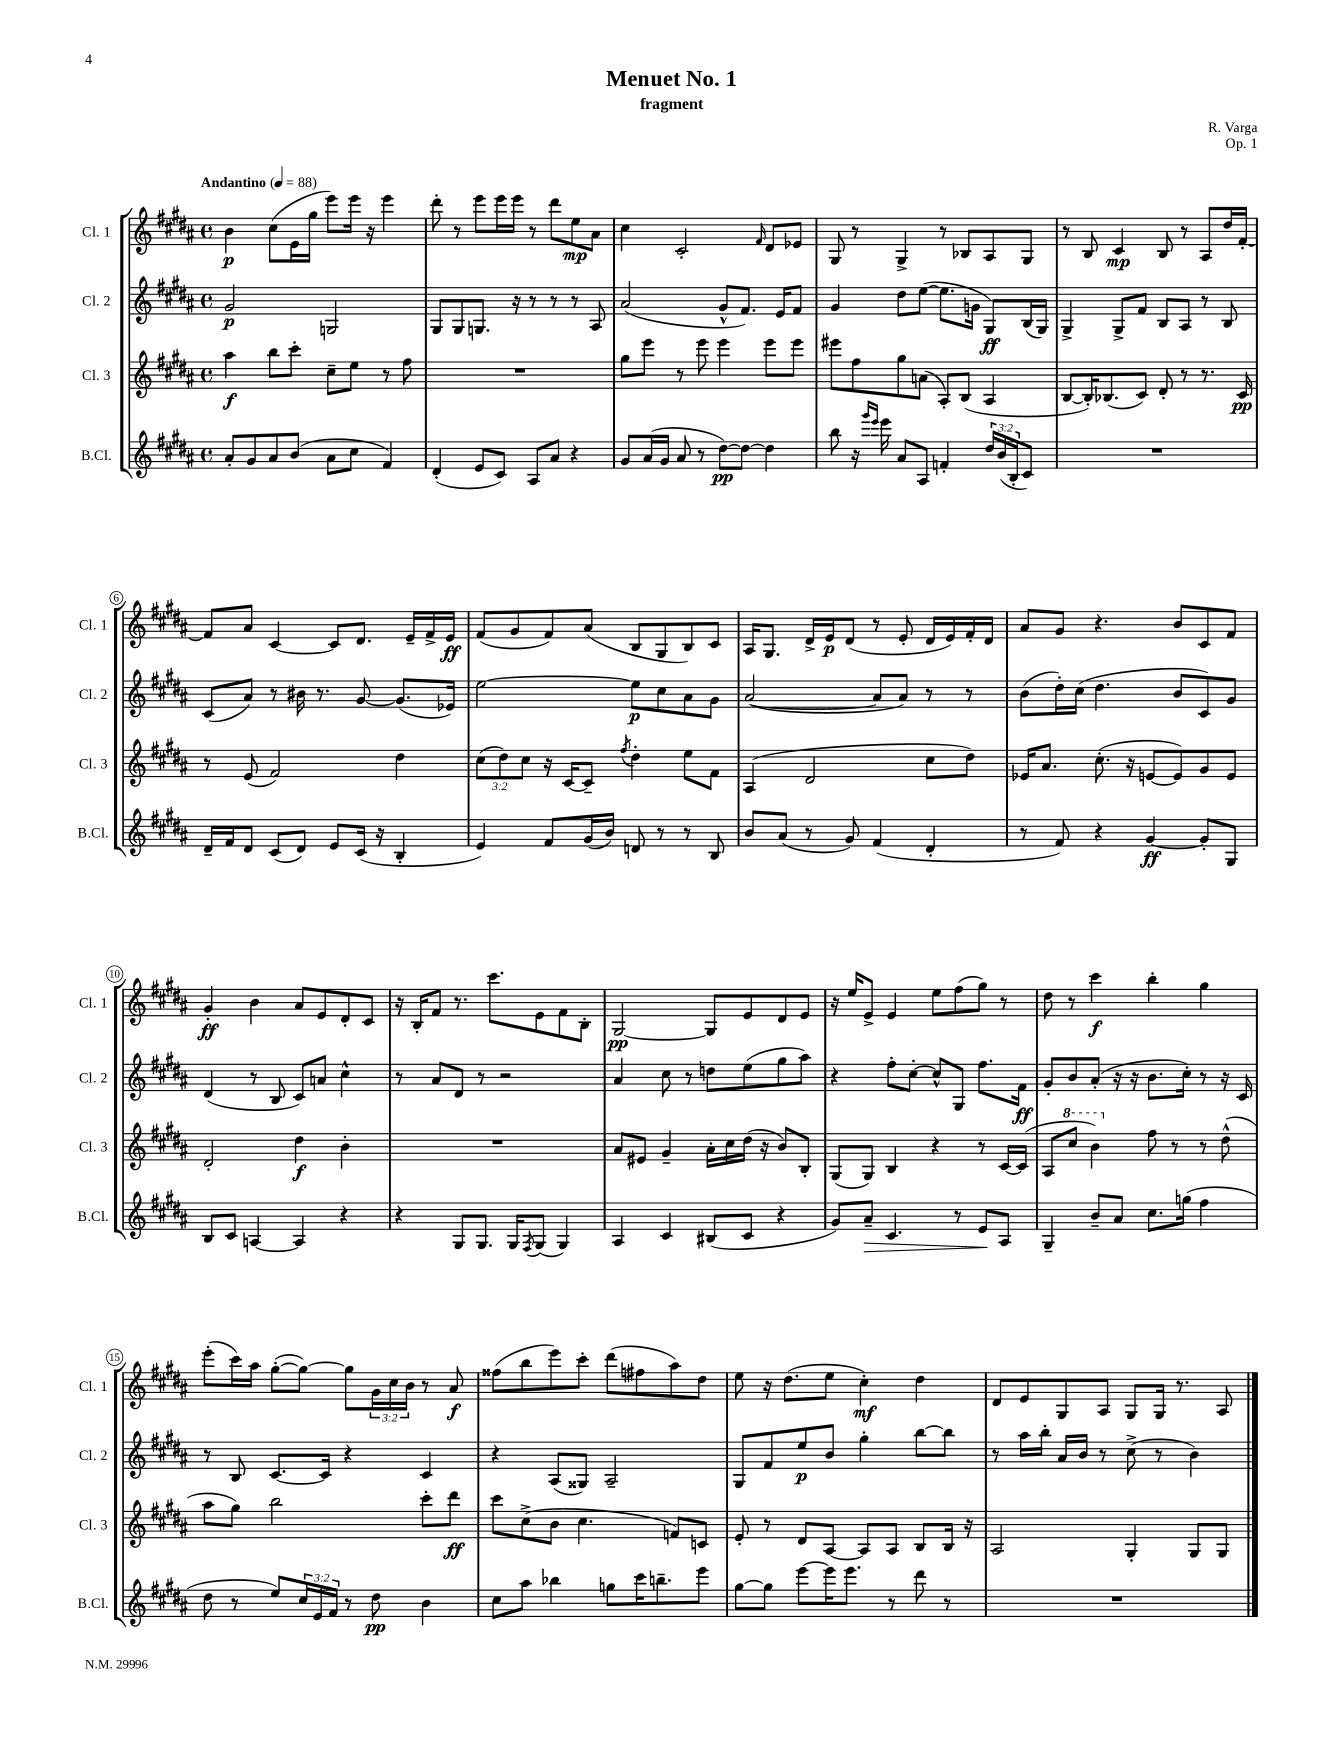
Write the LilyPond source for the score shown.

\header { title = "Menuet No. 1" composer = "R. Varga" subtitle = "fragment" opus = "Op. 1" }
<<
\new StaffGroup <<
\new Staff = "s0" \with { instrumentName = "Cl. 1" shortInstrumentName = "Cl. 1" } {
    \clef treble \key b \major \defaultTimeSignature \time 4/4 \override Staff.TupletNumber.text = #tuplet-number::calc-fraction-text \tempo "Andantino" 4 = 88
    b'4\p cis''8( e'16 gis''16 e'''8) e'''16 r16 e'''4 |
    dis'''8-. r8 e'''8 e'''16 e'''16 r8 dis'''8 e''8\mp ais'8 |
    cis''4 cis'2-. \grace { fis'16 } dis'8 ees'8 |
    gis8 r8 gis4-> r8 bes8 ais8 gis8 |
    r8 b8 cis'4\mp b8 r8 ais8 dis''16 fis'16~-. |
    fis'8 ais'8 cis'4~ cis'8 dis'8. e'16-- fis'16-> e'16\ff |
    fis'8( gis'8 fis'8) ais'8( b8 gis8 b8) cis'8 |
    ais16 gis8. dis'16-> e'16\p dis'8( r8 e'8-. dis'16 e'16) fis'16-. dis'16 |
    ais'8 gis'8 r4. b'8 cis'8 fis'8 |
    gis'4-.\ff b'4 ais'8 e'8 dis'8-. cis'8 |
    r16 b16-. fis'8 r8. cis'''8. e'8 fis'8 b8-. |
    gis2~\pp gis8 e'8 dis'8 e'8 |
    r16 e''16 e'8-> e'4 e''8 fis''8( gis''8) r8 |
    dis''8 r8 cis'''4\f b''4-. gis''4 |
    e'''8-.( cis'''16) ais''16 gis''8~-.( gis''8~) gis''8 \tuplet 3/2 { gis'16 cis''16 b'16 } r8 ais'8\f |
    fisis''8( b''8 e'''8) cis'''8-. dis'''8( fis''8 ais''8) dis''8 |
    e''8 r16 dis''8.( e''8 cis''4-.\mf) dis''4 |
    dis'8 e'8 gis8 ais8 gis8 gis16 r8. ais8 \bar "|." |
}
\new Staff = "s1" \with { instrumentName = "Cl. 2" shortInstrumentName = "Cl. 2" } {
    \clef treble \key b \major \defaultTimeSignature \time 4/4
    gis'2\p g2 |
    gis8 gis8 g8. r16 r8 r8 r8 ais8 |
    ais'2( gis'8-^ fis'8.) e'16 fis'8 |
    gis'4 dis''8 e''8~( e''8. g'16 gis8\ff) b16( gis16) |
    gis4-> gis8-> fis'8 b8 ais8 r8 b8 |
    cis'8( ais'8) r8 bis'16 r8. gis'8~ gis'8.( ees'16) |
    e''2~ e''8\p cis''8 ais'8 gis'8 |
    ais'2~( ais'8 ais'8) r8 r8 |
    b'8( dis''16-.) cis''16( dis''4. b'8 cis'8) gis'8 |
    dis'4( r8 b8 cis'8) a'8 cis''4-^ |
    r8 ais'8 dis'8 r8 r2 |
    ais'4 cis''8 r8 d''8 e''8( gis''8 ais''8) |
    r4 fis''8-. cis''8~-. cis''8-^ gis8 fis''8. fis'16\ff |
    gis'8-. b'8 ais'8-.( r16 r16 b'8. cis''16-.) r8 r16 cis'16 |
    r8 b8 cis'8.~ cis'16 r4 cis'4 |
    r4 ais8( gisis8) ais2-- |
    gis8 fis'8 e''8\p b'8 gis''4-. b''8~ b''8 |
    r8 ais''16 b''16-. ais'16 b'16 r8 cis''8->( r8 b'4) \bar "|." |
}
\new Staff = "s2" \with { instrumentName = "Cl. 3" shortInstrumentName = "Cl. 3" } {
    \clef treble \key b \major \defaultTimeSignature \time 4/4 \override Staff.TupletNumber.text = #tuplet-number::calc-fraction-text
    ais''4\f b''8 cis'''8-. cis''8-- e''8 r8 fis''8 |
    R1 |
    gis''8 e'''8 r8 e'''8 e'''4 e'''8 e'''8 |
    eis'''8 fis''8 gis''8 a'8( ais8-.) b8( ais4 |
    b8~ b16-.) bes8.( cis'8) dis'8-. r8 r8. cis'16\pp |
    r8 e'8( fis'2) dis''4 |
    \tuplet 3/2 { cis''8( dis''8) cis''8 } r16 cis'16~ cis'8-- \acciaccatura { fis''8 } dis''4-. e''8 fis'8 |
    ais4( dis'2 cis''8 dis''8) |
    ees'16 ais'8. cis''8.-.( r16 e'8~ e'8) gis'8 e'8 |
    dis'2-. dis''4\f b'4-. |
    R1 |
    ais'8 eis'8 gis'4-- ais'16-. cis''16 dis''16( r16 b'8) b8-. |
    gis8( gis8) b4 r4 r8 cis'16~ cis'16( |
    ais8 \ottava #1 cis'''8 b''4) \ottava #0 fis''8 r8 r8 dis''8-^( |
    ais''8 gis''8) b''2 cis'''8-. dis'''8\ff |
    cis'''8 cis''8->( b'8 cis''4. f'8) c'8 |
    e'8-. r8 dis'8 ais8~ ais8 ais8 b8 b16 r16 |
    ais2 gis4-. gis8 gis8 \bar "|." |
}
\new Staff = "s3" \with { instrumentName = "B.Cl." shortInstrumentName = "B.Cl." } {
    \clef treble \key b \major \defaultTimeSignature \time 4/4 \override Staff.TupletNumber.text = #tuplet-number::calc-fraction-text
    ais'8-. gis'8 ais'8 b'8( ais'8 cis''8 fis'4) |
    dis'4-.( e'8 cis'8) ais8 ais'8 r4 |
    gis'8 ais'16( gis'16 ais'8 r8 dis''8~\pp) dis''8~ dis''4 |
    b''8 r16 \grace { gis'''16 e'''16 } e'''16 ais'8 ais8 f'4-. \tuplet 3/2 { dis''16 b'16( b16-. } cis'8) |
    R1 |
    dis'16-- fis'16 dis'8 cis'8( dis'8) e'8 cis'16( r16 b4-. |
    e'4) fis'8 gis'16( b'16) d'8 r8 r8 b8 |
    b'8 ais'8( r8 gis'8) fis'4( dis'4-. |
    r8 fis'8) r4 gis'4~\ff gis'8-. gis8 |
    b8 cis'8 a4~ a4 r4 |
    r4 gis8 gis8. gis16 \acciaccatura { fis8 } gis8( gis4) |
    ais4 cis'4 bis8( cis'8 r4 |
    gis'8) ais'8--\> cis'4. r8 e'8\! ais8 |
    gis4-- b'8-- ais'8 cis''8. g''16( fis''4 |
    dis''8 r8 e''8) \tuplet 3/2 { cis''16 e'16 fis'16 } r8 dis''8\pp b'4 |
    cis''8 ais''8 bes''4 g''8 cis'''16 b''8.-- e'''8 |
    gis''8~ gis''8 e'''8~ e'''16 e'''8. r8 dis'''8 r8 |
    R1 \bar "|." |
}
>>
>>
\layout { \context { \Score \override BarNumber.stencil = #(make-stencil-circler 0.1 0.3 ly:text-interface::print) } }
